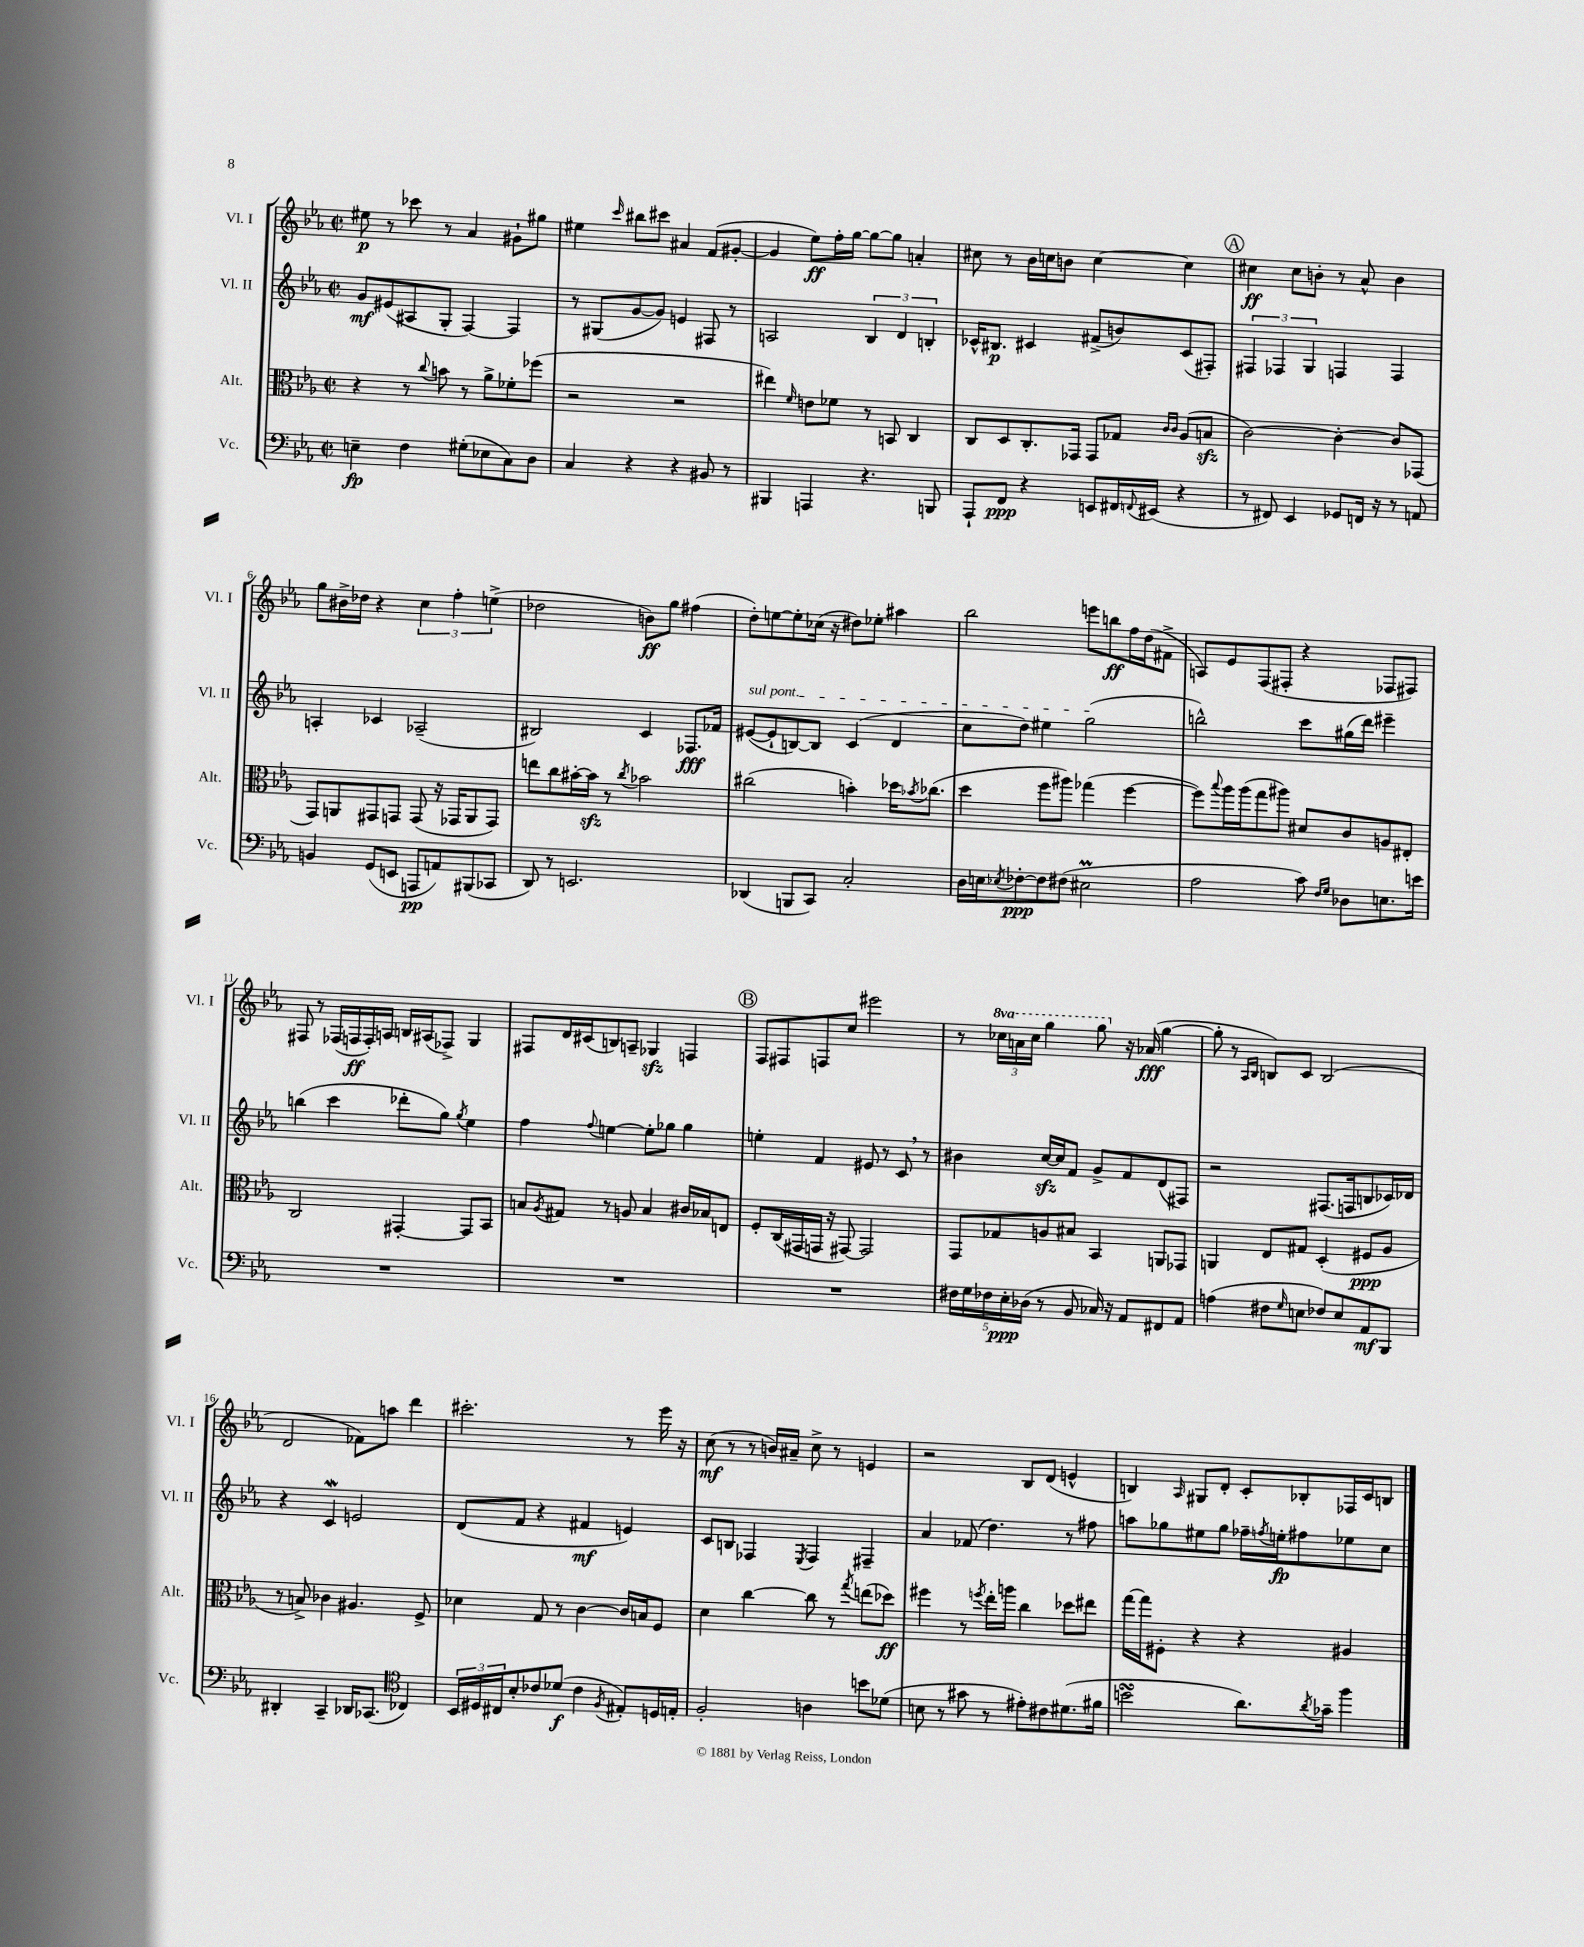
<<
\new StaffGroup <<
\new Staff = "s0" \with { instrumentName = "Vl. I" shortInstrumentName = "Vl. I" } {
    \clef treble \key ees \major \defaultTimeSignature \time 2/2 \set Staff.ottavationMarkups = #ottavation-simple-ordinals
    eis''8\p r8 ces'''8 r8 aes'4 gis'8-! gis''8 |
    eis''4 \grace { c'''16 } bis''8 cis'''8 ais'4 f'8( gis'8~-. |
    gis'4 ees''8\ff) f''16-. g''16~ g''8~ g''8 a'4-. |
    cis''8 r8 bes'16 c''16 b'8 c''4~ c''4 |
    \mark \markup { \circle "A" } cis''4\ff cis''8 b'8-. r8 aes'8-^ b'4 |
    g''8 bis'16-> des''16 r4 \tuplet 3/2 { c''4 f''4-. e''4->( } |
    des''2 b'8\ff) g''8 fis''4( |
    d''8-.) e''8~ e''8-. ces''16( r16 dis''8) ees''8-. ais''4 |
    bes''2 e'''8 b''8\ff f''16 d''16( fis'8-> |
    a8) ees'8 f8( fis8-. r4 fes8 fis8) |
    fis8 r8 fes16( f16\ff f16-.) a16 b16 ais16( fes8->) g4 |
    fis8 d'16 cis'16( b8) a8-- ges4\sfz f4 |
    \mark \markup { \circle "B" } f8 fis8 f8 c''8 eis'''2 |
    r8 \tuplet 3/2 { \ottava #1 ces'''16 a''16 ces'''16 } g'''4 g'''8 \ottava #0 r16 aes'!16\fff( g''4~ |
    g''8-. r8 \grace { aes16 bes16 } b8) c'8 b2( |
    d'2 fes'8) a''8 d'''4 |
    cis'''2.-. r8 ees'''16 r16 |
    c''8\mf( r8 r8 b'16) ais'16-- c''8-> r8 e'4 |
    r2 bes8 d'8( e'4-^ |
    b4) \grace { aes16 } gis8 d'8-. c'8-. bes8-. fes16 c'16 b8 \bar "|." |
}
\new Staff = "s1" \with { instrumentName = "Vl. II" shortInstrumentName = "Vl. II" } {
    \clef treble \key ees \major \defaultTimeSignature \time 2/2
    g'8\mf eis'8( ais8 g8-. f4~) f4 |
    r8 gis8( g'8~ g'8) e'4 fis8 r8 |
    a2 \tuplet 3/2 { bes4 d'4 b4-. } |
    ces'16-^ bis8.\p cis'4 fis'8->( b'8) cis'8( fis8-.) |
    \mark \markup { \circle "A" } \tuplet 3/2 { fis4 fes4 g4 } f4 f4 |
    a4-. ces'4 aes2--( |
    bis2) c'4 fes8.\fff fes'16 |
    \once \override TextSpanner.bound-details.left.text = \markup { \italic "sul pont." } eis'8~\startTextSpan( eis'8-! b8~) b8 c'4( d'4 |
    c''8 d''8) eis''4 g''2\stopTextSpan( |
    b''2-^) c'''8 gis''16( d'''16) eis'''4-- |
    b''4( c'''4 des'''8-. g''8) \acciaccatura { g''8 } ees''4 |
    f''4 \appoggiatura { f''8 } e''4~ e''8-. ges''8 ges''4 |
    \mark \markup { \circle "B" } e''4-. f'4 eis'8 r8 c'8 \breathe r8 |
    bis'4 c''16~\sfz c''16 f'8 g'8-> f'8 d'8( fis8) |
    r2 fis8.( f16 b8 ces'16) des'16 |
    r4 c'4\mordent e'2 |
    d'8( f'8 r4 fis'4\mf e'4) |
    c'8 b8 fes4 \acciaccatura { ees8 } fes4 fis4-- |
    aes'4 fes'8( d''4.) r8 fis''8 |
    a''8 ges''8 eis''8 ges''8 fes''16-- \acciaccatura { f''8 } e''16-.\fp fis''8 ees''8 c''8 \bar "|." |
}
\new Staff = "s2" \with { instrumentName = "Alt." shortInstrumentName = "Alt." } {
    \clef alto \key ees \major \defaultTimeSignature \time 2/2
    r4 r8 \appoggiatura { c''8 } b'8 r8 aes'8-> fes'8-. fes''8( |
    r2 r2 |
    eis''4) \grace { f'16 } e'8 fes'8 r8 b,8 c4 |
    c8 d8 c8.-. ges,16 ges,8 ges8 \grace { c'16 c'16 } aes8( b8\sfz |
    \mark \markup { \circle "A" } c'2~) c'4~-. c'8 ges,8( |
    g,8) a,8 gis,8 g,8 g,8( r16 ges,16 a,8 ges,8) |
    e''8 c''8 bis'16~-. bis'16\sfz r8 \acciaccatura { c''8 } bes'2 |
    cis''2( b'4-.) des''16 \acciaccatura { bes'8 } ces''8.( |
    d''4 f''8 ais''8) ges''4( f''4~ |
    f''8) \appoggiatura { bes''8 } aes''16 aes''16( g''8 ais''8) dis'8 c'8 a8 eis8-. |
    c2 gis,4~-. gis,8 bes,8 |
    b8 \acciaccatura { aes8 } gis8 r8 a8 b4 cis'16 bes16 e8 |
    \mark \markup { \circle "B" } f8-. c16( gis,16 g,16 r16 gis,8~) gis,2 |
    g,8 ges8 a8 bis8 bes,4 a,8 ges,8 |
    a,4 ees8 gis8 d4-.( fis8\ppp aes8 |
    r8 b8->) ces'4 ais4. f8-> |
    des'4 g8 r8 c'4~ c'16 b16 f8 |
    d'4 c''4~ c''8 r8 \acciaccatura { g''8 } e''8( des''8\ff) |
    fis''4 r8 \acciaccatura { f''8 } ees''16-. a''16 c''4 des''8 eis''8 |
    g''16~ g''16 fis8-. r4 r4 ais4 \bar "|." |
}
\new Staff = "s3" \with { instrumentName = "Vc." shortInstrumentName = "Vc." } {
    \clef bass \key ees \major \defaultTimeSignature \time 2/2
    e4--\fp f4 gis8-.( ees8 c8) d8 |
    c4 r4 r4 bis,8 r8 |
    bis,,4 a,,4 r4. b,,8 |
    aes,,8-! f,8\ppp r4 e,8 fis,16 \appoggiatura { f,8 } eis,16( r4 |
    \mark \markup { \circle "A" } r8 fis,8) ees,4 ges,8 f,16 r16 r8 a,8 |
    b,4 g,8( e,8 a,,8\pp a,8) bis,,8( ces,8 |
    d,8) r8 e,2. |
    des,4( b,,8 c,8) c2-. |
    d16 e16 \acciaccatura { ees8 } fes8~-.\ppp fes8 fis8( eis2\prall |
    aes2 c'8) \grace { f16 g16 } des8 e8. e'16 |
    R1 |
    R1 |
    \mark \markup { \circle "B" } R1 |
    \tuplet 5/4 { fis16 g16 fes16 ees16-.\ppp des16( } r8 bes,8 ces16) r16 aes,8 fis,8 aes,8 |
    a4( fis8 \grace { g16 } e8 fes8) e8 aes,8\mf bes,,8 |
    dis,4-. c,4-- des,16 ces,8.( \clef tenor ces4) |
    \tuplet 3/2 { bes,16 dis16 cis16 } bes8-. ces'8 des'8\f( ces'4 \acciaccatura { f8 } eis8-.) d16 e16-. |
    f2-. a4 b'8 des'8( |
    b8 r8 gis'8 r8 eis'8-.) cis'8 dis'8.( fis'16 |
    b'2\turn aes'8.) \acciaccatura { aes'8 } ges'16-- f''4 \bar "|." |
}
>>
>>
